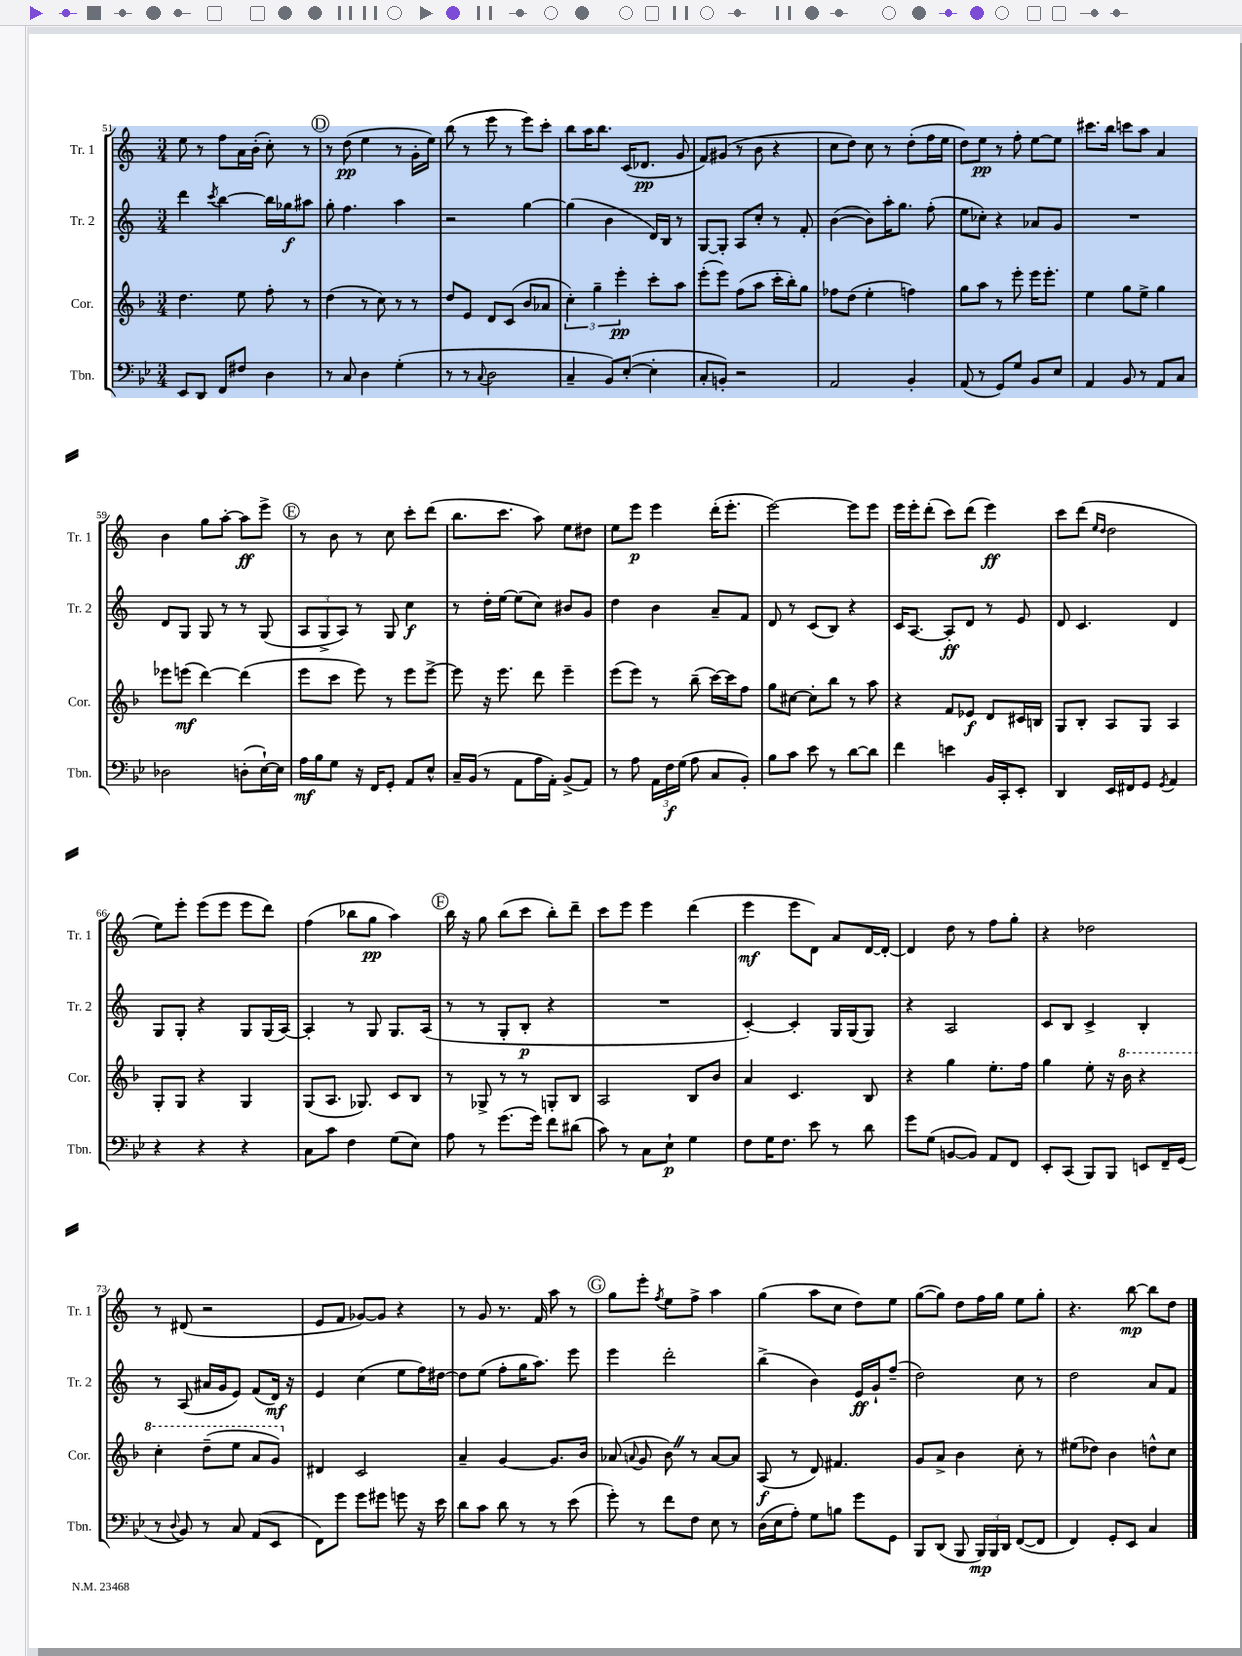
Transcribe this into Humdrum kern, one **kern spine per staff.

**kern	**dynam	**kern	**dynam	**kern	**dynam	**kern	**dynam
*part4	*part4	*part3	*part3	*part2	*part2	*part1	*part1
*staff4	*staff4	*staff3	*staff3	*staff2	*staff2	*staff1	*staff1
*I"Tbn.	*	*I"Cor.	*	*I"Tr. 2	*	*I"Tr. 1	*
*I'Tbn.	*	*I'Cor.	*	*I'Tr. 2	*	*I'Tr. 1	*
*clefF4	*	*clefG2	*	*clefG2	*	*clefG2	*
*k[b-e-]	*	*k[b-]	*	*k[]	*	*k[]	*
*M3/4	*	*M3/4	*	*M3/4	*	*M3/4	*
=51	=51	=51	=51	=51	=51	=51	=51
8EE-/L	.	4.dd\	.	4ddd\	.	8ee\	.
8DD/J	.	.	.	.	.	8r	.
.	.	.	.	8qccc/	.	.	.
8FF/L	.	.	.	[4bb\	.	8ff\L	.
8F#X/J	.	8ee\	.	.	.	16a\L	.
.	.	.	.	.	.	(16b'\JJ	.
4D\	.	8ff'\	.	16bb\LL]	.	8cc'\)	.
.	.	.	.	16gg-X\J	f	.	.
.	.	8r	.	8aa#X\J	.	8r	.
!!LO:REH:place=s1:t=D
=52	=52	=52	=52	=52	=52	=52	=52
8r	.	(4dd\	.	8gg'\	.	8r	.
8C/	.	.	.	4.ff\	.	(8dd\	pp
4D\	.	8r	.	.	.	4ee\	.
.	.	8cc\)	.	.	.	.	.
(4G'\	.	8r	.	4aa\	.	8r	.
.	.	8r	.	.	.	16g'\LL	.
.	.	.	.	.	.	16ee\JJ)	.
=53	=53	=53	=53	=53	=53	=53	=53
8r	.	8dd/L	.	2r	.	(8bb\	.
8r	.	8e/J	.	.	.	8r	.
8qqC/	.	.	.	.	.	.	.
2D\	.	8d/L	.	.	.	8eee\	.
.	.	(8c/J	.	.	.	8r	.
.	.	8b-/L	.	[4gg\	.	8eee\L)	.
.	.	8a-X/J	.	.	.	8ccc'\J	.
=54	=54	=54	=54	=54	=54	=54	=54
4C~/	.	6cc'\)	.	(4gg\]	.	8bb\L	.
.	.	.	.	.	.	16aa\K	.
.	.	6gg~\	.	.	.	.	.
.	.	.	.	.	.	8.bb\J	.
8BB-/L)	.	.	.	4b\	.	.	.
.	.	6eee'\	pp	.	.	.	.
([8E-'/J	.	.	.	.	.	(16c/KL	.
.	.	.	.	.	.	8.d-X/J	pp
4E-'\]	.	8ccc'\L	.	16d/LL)	.	.	.
.	.	.	.	16B/JJ	.	.	.
.	.	8aa\J	.	8r	.	8g/	.
=55	=55	=55	=55	=55	=55	=55	=55
8C'/L	.	(8eee'\L	.	[8G/L	.	8f/L)	.
8BBn'/J)	.	8eee\J)	.	8G'/J]	.	(8g#X/J	.
2r	.	(8ff\L	.	8A/L	.	8r	.
.	.	8aa\J	.	8cc'/J	.	8b\	.
.	.	16ccc'\LL	.	8r	.	4r	.
.	.	16bb-'\J)	.	.	.	.	.
.	.	8gg\J	.	8f'/	.	.	.
=56	=56	=56	=56	=56	=56	=56	=56
2AA/	.	8ff-X\L	.	([4b\	.	8cc\L	.
.	.	(8dd\J	.	.	.	8dd\J)	.
.	.	4ee'\	.	8b\L])	.	8cc\	.
.	.	.	.	16aa'\K	.	8r	.
.	.	.	.	8.gg\J	.	.	.
4BB-'/	.	4ffn\)	.	.	.	(8dd'\L	.
.	.	.	.	(8ff'\	.	16ff\L	.
.	.	.	.	.	.	16ee\JJ	.
=57	=57	=57	=57	=57	=57	=57	=57
(8AA/	.	8gg\L	.	8ee\L	.	8dd\L)	.
8r	.	8aa\J	.	8cc-X'\J)	.	8ee\J	pp
8GG/L)	.	8r	.	4r	.	8r	.
8G/J	.	8eee'\	.	.	.	8ff'\	.
8BB-/L	.	16eee\KL	.	8a-X/L	.	[8ee\L	.
.	.	8.eee'\J	.	.	.	.	.
8E-/J	.	.	.	8g/J	.	8ee\J]	.
=58	=58	=58	=58	=58	=58	=58	=58
4AA/	.	4ee\	.	2.r	.	8.ccc#X\L	.
.	.	.	.	.	.	16bb\Jk	.
8BB-/	.	8gg\L	.	.	.	8cccn\L	.
8r	.	8ee^\J	.	.	.	8aa\J	.
8AA/L	.	4gg\	.	.	.	4a/	.
8C/J	.	.	.	.	.	.	.
!!LO:LB:g=z
=59	=59	=59	=59	=59	=59	=59	=59
2D-X\	.	8eee-X\L	.	8d/L	.	4b\	.
.	.	(8eeen\J	mf	8G/J	.	.	.
.	.	[4ddd\)	.	8G/	.	8gg\L	.
.	.	.	.	8r	.	[8aa'\J	.
(8Dn'\L	.	(4ddd\]	.	8r	.	8aa\L]	ff
[16E-`\L)	.	.	.	(8G/	.	8eee^\J	.
16E-\JJ]	.	.	.	.	.	.	.
!!LO:REH:place=s1:t=E
=60	=60	=60	=60	=60	=60	=60	=60
16A\LL	mf	8eee\L	.	12A/L	.	8r	.
16B-\J	.	.	.	.	.	.	.
.	.	.	.	12G^/	.	.	.
8G\J	.	8ccc\J	.	.	.	8b\	.
.	.	.	.	12A/J)	.	.	.
16r	.	8eee\)	.	8r	.	8r	.
16FF/KL	.	.	.	.	.	.	.
8GG'/J	.	8r	.	8G/	.	8cc\	.
8AA/L	.	8eee\L	.	4cc\	f	8ccc'\L	.
8E-^^/J	.	[8eee^\J	.	.	.	(8ddd\J	.
=61	=61	=61	=61	=61	=61	=61	=61
16C~/LL	.	8eee\]	.	8r	.	8.bb\L	.
(16BB-/JJ	.	.	.	.	.	.	.
8r	.	16r	.	16dd'\LL	.	.	.
.	.	8.eee\	.	[16ee\JJ	.	8.ccc\J	.
8AA\L	.	.	.	(8ee\L]	.	.	.
16A\L	.	8ddd\	.	8cc\J)	.	8aa\)	.
16AA'\JJ)	.	.	.	.	.	.	.
(8BB-^/L	.	4eee~\	.	8b#X/L	.	8ee\L	.
8AA/J)	.	.	.	8g/J	.	8dd#X\J	.
=62	=62	=62	=62	=62	=62	=62	=62
8r	.	(8eee\L	.	4dd\	.	8ee\L	.
8A\	.	8eee\J)	.	.	.	8eee\J	p
24AA\LL	.	8r	.	4b\	.	4eee\	.
24F\	f	.	.	.	.	.	.
(24G\JJ	.	.	.	.	.	.	.
8A\	.	(8bb-~\	.	.	.	.	.
8C/L	.	[16ccc\LL)	.	8a~/L	.	(16ddd'\KL	.
.	.	16ccc\J]	.	.	.	8.eee'\J	.
8BB-'/J)	.	8ff\J	.	8f/J	.	.	.
=63	=63	=63	=63	=63	=63	=63	=63
8B-\L	.	8gg\L	.	8d/	.	[2eee\)	.
8c\J	.	[8cc#X\J	.	8r	.	.	.
8e-\	.	8cc#'\L]	.	(8c/L	.	.	.
8r	.	8bb-\J	.	8B/J)	.	.	.
[8d\L	.	8r	.	4r	.	8eee\L]	.
8d\J]	.	8aa\	.	.	.	8eee\J	.
=64	=64	=64	=64	=64	=64	=64	=64
4f\	.	4r	.	16c/KL	.	16eee\LL	.
.	.	.	.	[8.A/J	.	16eee'\J	.
.	.	.	.	.	.	(8ddd'\J	.
4en\	.	8f/L	.	8A'/L]	ff	8ccc\L)	.
.	.	8e-X/J	f	8d/J	.	(8ddd\J	.
16BB-/LL	.	8d/L	.	8r	.	4eee\)	ff
16CC'/J	.	.	.	.	.	.	.
8EE-'/J	.	16c#X/L	.	8e/	.	.	.
.	.	16Bn/JJ	.	.	.	.	.
=65	=65	=65	=65	=65	=65	=65	=65
4DD/	.	8G/L	.	8d/	.	8ccc\L	.
.	.	8B-'/J	.	4.c/	.	(8ddd\J	.
.	.	.	.	.	.	16qqee/LL	.
.	.	.	.	.	.	16qqdd/JJ	.
16EE-/LL	.	8A/L	.	.	.	2dd\	.
16FF#X/J	.	.	.	.	.	.	.
8GG/J	.	8G/J	.	.	.	.	.
8qGG/	.	.	.	.	.	.	.
4AA/	.	4A/	.	4d/	.	.	.
!!LO:LB:g=z
=66	=66	=66	=66	=66	=66	=66	=66
4r	.	8G'/L	.	8G/L	.	8ee\L)	.
.	.	8G/J	.	8G'/J	.	8eee'\J	.
4r	.	4r	.	4r	.	(8eee\L	.
.	.	.	.	.	.	8eee\J	.
4r	.	4G/	.	8G/L	.	8eee\L	.
.	.	.	.	(16G/L	.	8ddd\J)	.
.	.	.	.	[16A/JJ)	.	.	.
=67	=67	=67	=67	=67	=67	=67	=67
8C\L	.	(8G/L	.	4A'/]	.	(4ff\	.
8c\J	.	8.A/J	.	.	.	.	.
4F\	.	.	.	8r	.	8bb-X\L	.
.	.	8.G-X/)	.	.	.	.	.
.	.	.	.	8G/	.	8gg\J	pp
(8G\L	.	8c/L	.	8.G/L	.	4aa\)	.
8E-\J)	.	8B-/J	.	.	.	.	.
.	.	.	.	(16A/Jk	.	.	.
!!LO:REH:place=s1:t=F
=68	=68	=68	=68	=68	=68	=68	=68
8A\	.	8r	.	8r	.	16bb\	.
.	.	.	.	.	.	16r	.
8r	.	8G-X^/	.	8r	.	8gg\	.
(8.g\L	.	8r	.	8G'/L	.	(8bb\L	.
.	.	8r	.	8B'/J	p	8ccc\J	.
16g\Jk)	.	.	.	.	.	.	.
8f\L	.	8Gn'/L	.	4r	.	8bb'\L)	.
(8d#X\J	.	8B-/J	.	.	.	8ddd~\J	.
=69	=69	=69	=69	=69	=69	=69	=69
8c\)	.	2A/	.	2.r	.	8ccc\L	.
8r	.	.	.	.	.	8eee\J	.
8C\L	.	.	.	.	.	4eee\	.
8E-`\J	p	.	.	.	.	.	.
4G\	.	8B-/L	.	.	.	(4ddd\	.
.	.	8b-/J	.	.	.	.	.
=70	=70	=70	=70	=70	=70	=70	=70
8F\L	.	4a/	.	[4c'/)	.	4eee\	mf
16G\K	.	.	.	.	.	.	.
8.F\J	.	.	.	.	.	.	.
.	.	4.c/	.	4c'/]	.	8eee\L	.
8e-\	.	.	.	.	.	8d\J)	.
8r	.	.	.	16G/LL	.	8a/L	.
.	.	.	.	(16G/J	.	.	.
8d\	.	8B-/	.	8G/J)	.	[16d/L	.
.	.	.	.	.	.	16d'/JJ_	.
=71	=71	=71	=71	=71	=71	=71	=71
8g\L	.	4r	.	4r	.	4d/]	.
(8G\J	.	.	.	.	.	.	.
[8BBn/L	.	4gg\	.	2A/	.	8dd\	.
8BB/J])	.	.	.	.	.	8r	.
8AA/L	.	8.ee'\L	.	.	.	8ff\L	.
8FF/J	.	.	.	.	.	8gg'\J	.
.	.	16ff\Jk	.	.	.	.	.
=72	=72	=72	=72	=72	=72	=72	=72
8EE-'/L	.	4gg\	.	8c/L	.	4r	.
(8CC/J	.	.	.	8B/J	.	.	.
8BBB-/L)	.	8ee'\	.	4c^/	.	2dd-X\	.
8BBB-/J	.	16r	.	.	.	.	.
*	*	*8va	*	*	*	*	*
.	.	16bb-\	.	.	.	.	.
8EEn/L	.	4r	.	4B'/	.	.	.
16FF~/L	.	.	.	.	.	.	.
(16GG/JJ	.	.	.	.	.	.	.
!!LO:LB:g=z
=73	=73	=73	=73	=73	=73	=73	=73
8r	.	4ccc'\	.	8r	.	8r	.
8qqD/	.	.	.	.	.	.	.
8BB-/)	.	.	.	(8A/	.	(8d#X/	.
8r	.	(8ddd~\L	.	16a#X/LL	.	2r	.
.	.	.	.	16g/J	.	.	.
8C/	.	8eee\J	.	8e/J)	.	.	.
(8AA/L	.	8aa/L	.	(8f/L	.	.	.
8EE-/J	.	8gg/J)	.	16d/Jk)	mf	.	.
.	.	.	.	16r	.	.	.
=74	=74	=74	=74	=74	=74	=74	=74
*	*	*X8va	*	*	*	*	*
8FF\L)	.	4d#X/	.	4e/	.	8e/L	.
8g\J	.	.	.	.	.	8f/J	.
8g\L	.	2c/	.	(4cc\	.	[8g-X/L)	.
8g#X\J	.	.	.	.	.	8g-/J]	.
8gn\	.	.	.	8ee\L	.	4r	.
16r	.	.	.	16ff\L)	.	.	.
16e-\	.	.	.	[16dd#X\JJ	.	.	.
=75	=75	=75	=75	=75	=75	=75	=75
8d\L	.	4a~/	.	8dd#\L]	.	8r	.
8c\J	.	.	.	(8ee\J	.	8g/	.
8d\	.	[4g/	.	8ff'\L	.	8.r	.
8r	.	.	.	16gg\K	.	.	.
.	.	.	.	8.aa\J)	.	16f/	.
8r	.	8.g/L]	.	.	.	8aa\	.
(8e-\	.	.	.	8eee\	.	8r	.
.	.	16b-/Jk	.	.	.	.	.
!!LO:REH:place=s1:t=G
=76	=76	=76	=76	=76	=76	=76	=76
8g'\)	.	(8a-X/	.	4eee\	.	8gg\L	.
.	.	8qqan/	.	.	.	.	.
8r	.	8g/	.	.	.	8eee'\J	.
.	.	.	.	.	.	8qff/	.
8f\L	.	8b-Z\)	.	2ddd'\	.	8ee\L	.
8F\J	.	8r	.	.	.	8ff^\J	.
8E-\	.	[8a/L	.	.	.	4aa\	.
8r	.	8a/J]	.	.	.	.	.
=77	=77	=77	=77	=77	=77	=77	=77
(16D\LL	.	(8A/	f	(4bb^\	.	(4gg\	.
16E-\J	.	.	.	.	.	.	.
8A'\J)	.	8r	.	.	.	.	.
8G\L	.	8d/)	.	4b\)	.	8aa\L	.
8Bn\J	.	4.f#X/	.	.	.	8cc\J	.
8g\L	.	.	.	16e/LL	ff	8dd\L)	.
.	.	.	.	16g`/J	.	.	.
8GG\J	.	.	.	(8ff~/J	.	8ee\J	.
=78	=78	=78	=78	=78	=78	=78	=78
8BBB-/L	.	8g/L	.	2dd\)	.	([8gg\L	.
(8DD/J	.	8a^/J	.	.	.	8gg\J])	.
8BBB-/	.	4b-\	.	.	.	8dd\L	.
24BBB-/LL)	mp	.	.	.	.	16ff\L	.
24BBB-/	.	.	.	.	.	.	.
.	.	.	.	.	.	16gg\JJ	.
24DD/JJ	.	.	.	.	.	.	.
([8FF/L	.	8cc'\	.	8cc\	.	8ee\L	.
8FF/J]	.	8r	.	8r	.	8gg'\J	.
=79	=79	=79	=79	=79	=79	=79	=79
4FF/)	.	(8ee#X\L	.	2dd\	.	4.r	.
.	.	8dd-X\J)	.	.	.	.	.
8GG'/L	.	4b-\	.	.	.	.	.
8EE-/J	.	.	.	.	.	[8bb\	mp
4C/	.	8ddn^^\L	.	8a/L	.	8bb\L]	.
.	.	8cc\J	.	8f/J	.	8dd\J	.
==	==	==	==	==	==	==	==
*-	*-	*-	*-	*-	*-	*-	*-
